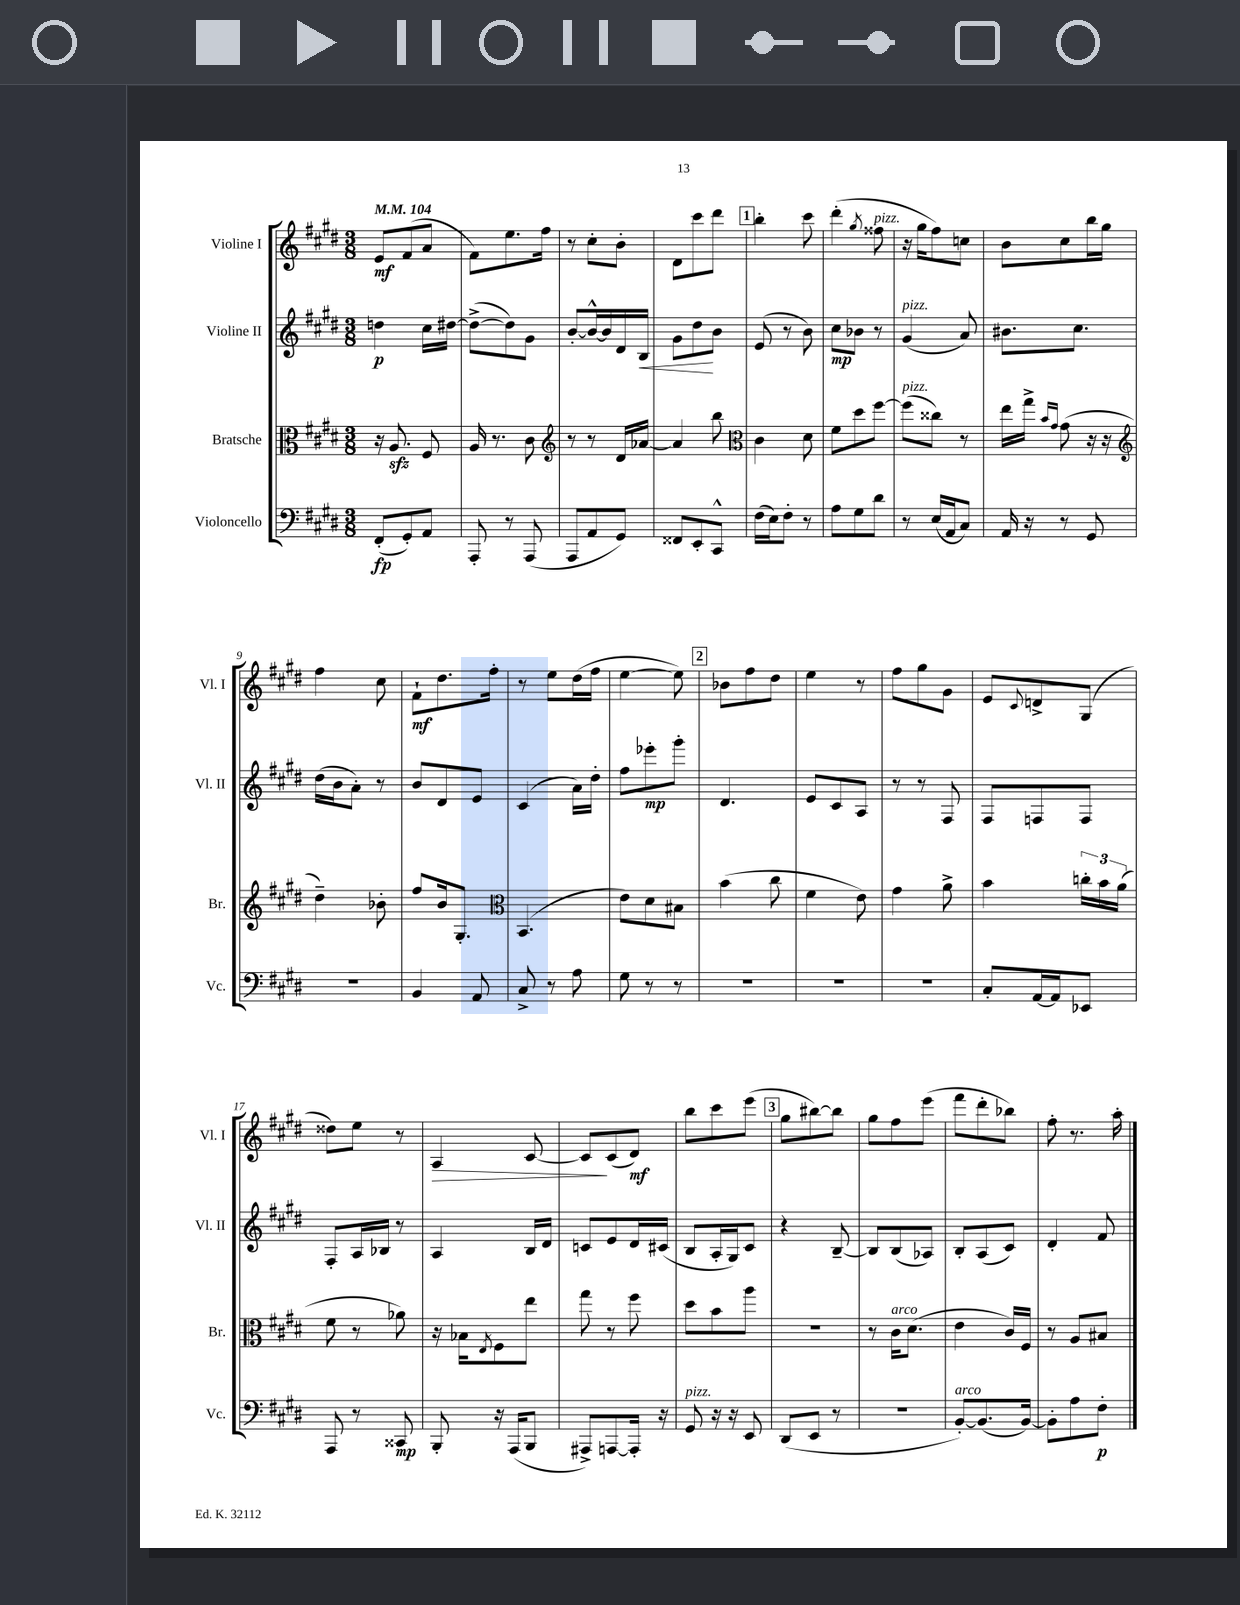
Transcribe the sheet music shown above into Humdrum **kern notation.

**kern	**dynam	**kern	**kern	**dynam	**kern	**dynam
*part4	*part4	*part3	*part2	*part2	*part1	*part1
*staff4	*staff4	*staff3	*staff2	*staff2	*staff1	*staff1
*I"Violoncello	*	*I"Bratsche	*I"Violine II	*	*I"Violine I	*
*I'Vc.	*	*I'Br.	*I'Vl. II	*	*I'Vl. I	*
*clefF4	*	*clefC3	*clefG2	*	*clefG2	*
*k[f#c#g#d#]	*	*k[f#c#g#d#]	*k[f#c#g#d#]	*	*k[f#c#g#d#]	*
*M3/8	*	*M3/8	*M3/8	*	*M3/8	*
*MM104	*	*MM104	*MM104	*	*MM104	*
=1	=1	=1	=1	=1	=1	=1
(8FF#'/L	fp	16r	4ddn\	p	8e/L	mf
.	.	8.Azz/	.	.	.	.
8GG#'/)	.	.	.	.	(8f#/	.
8AA/J	.	8F#/	16cc#\LL	.	8a/J	.
.	.	.	[16dd#X\JJ	.	.	.
=2	=2	=2	=2	=2	=2	=2
8AAA'/	.	16A/	(8dd#^\L_	.	8f#\L)	.
.	.	8.r	.	.	.	.
8r	.	.	8dd#\])	.	8.ee\	.
(8AAA/	.	8c#\	8g#\J	.	.	.
.	.	.	.	.	16ff#\Jk	.
=3	=3	=3	=3	=3	=3	=3
*	*	*clefG2	*	*	*	*
8AAA/L	.	8r	[8b'/L	.	8r	.
8AA/	.	8r	16b^^/L_	.	8cc#'\L	.
.	.	.	16b/]	.	.	.
8GG#/J)	.	16d#/LL	16d#/	.	8b'\J	.
!	!	!	!	!LO:HP:b	!	!
.	.	[16a-X/JJ	16B/JJ	<	.	.
=4	=4	=4	=4	=4	=4	=4
8FF##X/L	.	4a-/]	8g#\L	.	8d#\L	.
8EE'/	.	.	8dd#\	.	8ccc#\	.
8CC#^^/J	.	8bb\	8b\J	[	8ddd#\J	.
!!LO:REH:place=s1:t=1
=5	=5	=5	=5	=5	=5	=5
*	*	*clefC3	*	*	*	*
(16F#\LL	.	4c#\	(8e/	.	4bb'\	.
16E\J)	.	.	.	.	.	.
8F#'\J	.	.	8r	.	.	.
8r	.	8d#\	8b\)	.	8ccc#\	.
=6	=6	=6	=6	=6	=6	=6
8A\L	.	8f#\L	8cc#\L	mp	(4ddd#'\	.
8G#\	.	8dd#\	8b-X\J	.	.	.
.	.	.	.	.	8qgg#/	.
!	!	!	!	!	!LO:TX:a:i:t=pizz.	!
8d#\J	.	[8ff#\J	8r	.	8ff##X\	.
=7	=7	=7	=7	=7	=7	=7
!	!	!	!LO:TX:a:i:t=pizz.	!	!	!
!	!	!LO:TX:a:i:t=pizz.	!	!	!	!
8r	.	(8ff#\L]	(4g#/	.	16r	.
.	.	.	.	.	16gg#\KL	.
(16E/LL	.	8cc##X\J)	.	.	8ff#\)	.
16AA/J	.	.	.	.	.	.
8C#/J)	.	8r	8a/)	.	8ccn\J	.
=8	=8	=8	=8	=8	=8	=8
16AA/	.	16ee\LL	8.b#X\L	.	8b\L	.
16r	.	16gg#^\JJ	.	.	.	.
.	.	16qqb/LL	.	.	.	.
.	.	16qqg#/JJ	.	.	.	.
8r	.	(8g#\	.	.	8cc#\	.
.	.	.	8.cc#\J	.	.	.
8GG#/	.	16r	.	.	16bb\L	.
.	.	16r	.	.	16gg#\JJ	.
!!LO:LB:g=z
=9	=9	=9	=9	=9	=9	=9
*	*	*clefG2	*	*	*	*
4.r	.	4dd#~\)	(16dd#\LL	.	4ff#\	.
.	.	.	16b\J	.	.	.
.	.	.	8a'\J)	.	.	.
.	.	8b-X'\	8r	.	8cc#\	.
=10	=10	=10	=10	=10	=10	=10
4BB/	.	8ff#/L	8b/L	.	8f#`\L	mf
.	.	16b/k	8d#/	.	8.dd#\	.
.	.	8.G#'/J	.	.	.	.
8AA/	.	.	8e/J	.	.	.
.	.	.	.	.	16ff#'\Jk	.
=11	=11	=11	=11	=11	=11	=11
*	*	*clefC3	*	*	*	*
8C#^/	.	(4.BB/	(4c#/	.	8r	.
8r	.	.	.	.	8ee\L	.
8A\	.	.	16a\LL)	.	(16dd#\L	.
.	.	.	16dd#'\JJ	.	16ff#\JJ	.
=12	=12	=12	=12	=12	=12	=12
8G#\	.	8e\L)	8ff#\L	.	[4ee\	.
8r	.	8d#\	8eee-X'\	mp	.	.
8r	.	8B#X\J	8ggg#'\J	.	8ee\])	.
!!LO:REH:place=s1:t=2
=13	=13	=13	=13	=13	=13	=13
4.r	.	(4b\	4.d#/	.	8b-X\L	.
.	.	.	.	.	8ff#\	.
.	.	8cc#\	.	.	8dd#\J	.
=14	=14	=14	=14	=14	=14	=14
4.r	.	4f#\	8e/L	.	4ee\	.
.	.	.	8c#/	.	.	.
.	.	8e\)	8A/J	.	8r	.
=15	=15	=15	=15	=15	=15	=15
4.r	.	4g#\	8r	.	8ff#\L	.
.	.	.	8r	.	8gg#\	.
.	.	8a^\	8F#/	.	8g#\J	.
=16	=16	=16	=16	=16	=16	=16
8C#'/L	.	4b\	8F#/L	.	8e/L	.
.	.	.	.	.	8qqc#/	.
[16AA/L	.	.	8Fn/	.	8dn^/	.
16AA/J]	.	.	.	.	.	.
8EE-X/J	.	24ccn'\LL	8F/J	.	(8G#/J	.
.	.	24b\	.	.	.	.
.	.	(24a\JJ	.	.	.	.
!!LO:LB:g=z
=17	=17	=17	=17	=17	=17	=17
8AAA/	.	8f#\	8F#'/L	.	8dd##X\L)	.
8r	.	8r	16A/L	.	8ee\J	.
.	.	.	16B-X/JJ	.	.	.
8CC##X/	mp	8a-X\)	8r	.	8r	.
=18	=18	=18	=18	=18	=18	=18
!	!	!	!	!	!	!LO:HP:b
8BBB'/	.	16r	4A/	.	4A/	>
.	.	16B-X\KL	.	.	.	.
.	.	8qE/	.	.	.	.
16r	.	8F#\	.	.	.	.
(16AAA/KL	.	.	.	.	.	.
8BBB/J	.	8ee\J	16B/LL	.	[8c#/	.
.	.	.	16d#/JJ	.	.	.
=19	=19	=19	=19	=19	=19	=19
8AAA#X^/L)	.	8gg#\	8cn/L	.	8c#/L]	.
[8AAAn/	.	8r	8e/	.	(8c#/	]
16AAA'/Jk]	.	8ff#\	16d#/L	.	8d#/J)	mf
16r	.	.	(16c#X/JJ	.	.	.
=20	=20	=20	=20	=20	=20	=20
!LO:TX:a:i:t=pizz.	!	!	!	!	!	!
8GG#/	.	8dd#\L	8B/L	.	8bb\L	.
16r	.	8b\	16A'/L	.	8ccc#\	.
16r	.	.	16G#/J)	.	.	.
8EE/	.	8aa\J	8c#/J	.	(8eee\J	.
!!LO:REH:place=s1:t=3
=21	=21	=21	=21	=21	=21	=21
(8DD#/L	.	4.r	4r	.	8gg#\L	.
8EE/J	.	.	.	.	[8bb#X\)	.
8r	.	.	[8B~/	.	8bb#\J]	.
=22	=22	=22	=22	=22	=22	=22
4.r	.	8r	8B/L]	.	8gg#\L	.
!	!	!LO:TX:a:i:t=arco	!	!	!	!
.	.	16c#\KL	(8B/	.	8ff#\	.
.	.	(8.d#\J	.	.	.	.
.	.	.	8A-X/J)	.	(8eee\J	.
=23	=23	=23	=23	=23	=23	=23
!LO:TX:a:i:t=arco	!	!	!	!	!	!
[8BB'/L)	.	4e\	8B'/L	.	8fff#\L	.
(8.BB/]	.	.	(8A/	.	8ddd#'\	.
.	.	16c#/LL)	8c#/J)	.	8bb-X\J)	.
[16BB/Jk)	.	16F#/JJ	.	.	.	.
=24	=24	=24	=24	=24	=24	=24
8BB'\L]	.	8r	4d#'/	.	8ff#'\	.
8A\	.	8A/L	.	.	8.r	.
8F#'\J	p	8B#X/J	8f#/	.	.	.
.	.	.	.	.	16aa'\	.
==	==	==	==	==	==	==
*-	*-	*-	*-	*-	*-	*-
